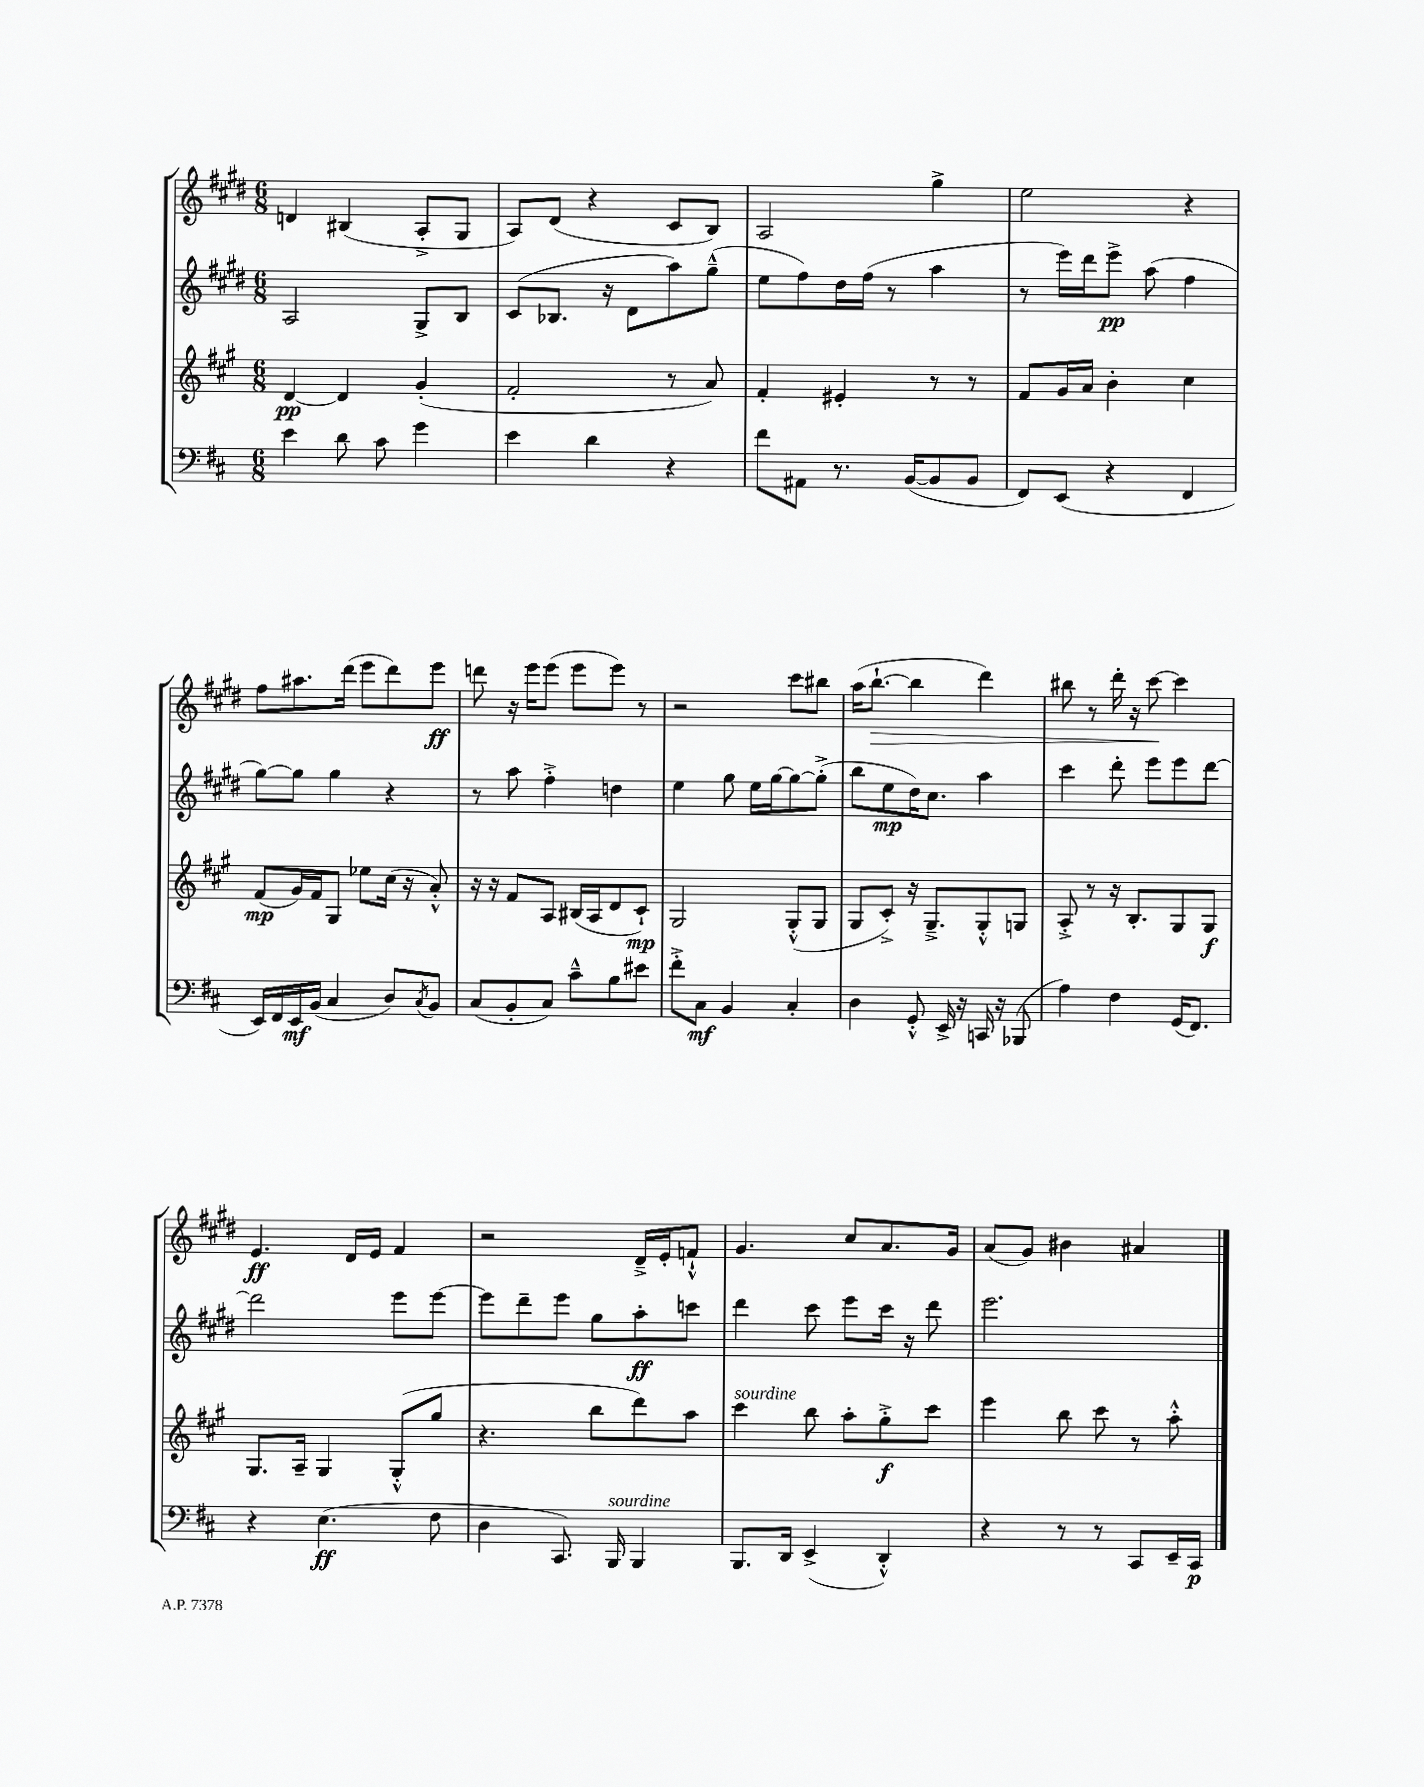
<<
\new StaffGroup <<
\new Staff = "s0" {
    \clef treble \key e \major \numericTimeSignature \time 6/8
    d'4 bis4( a8-.-> gis8 |
    a8) dis'8( r4 cis'8 b8) |
    a2 gis''4-> |
    e''2 r4 |
    fis''8 ais''8. dis'''16( e'''8 dis'''8) e'''8\ff |
    d'''8 r16 e'''16 e'''8( e'''8 e'''8) r8 |
    r2 cis'''8 bis''8 |
    a''16( b''8.~-!\> b''4 dis'''4) |
    bis''8 r8 dis'''16-. r16 cis'''8~\! cis'''4 |
    e'4.\ff dis'16 e'16 fis'4 |
    r2 dis'16---> e'16-. f'8-!-^ |
    gis'4. cis''8 a'8. gis'16 |
    a'8( gis'8) bis'4 ais'4 \bar "|." |
}
\new Staff = "s1" {
    \clef treble \key e \major \numericTimeSignature \time 6/8
    a2 gis8-> b8 |
    cis'8( bes8. r16 dis'8 a''8) gis''8---^( |
    e''8 fis''8) dis''16 fis''16( r8 a''4 |
    r8 e'''16) dis'''16 e'''8->\pp a''8( fis''4 |
    gis''8~) gis''8 gis''4 r4 |
    r8 a''8 fis''4-.-> d''4 |
    e''4 gis''8 e''16 gis''16~ gis''8~ gis''8-.->( |
    b''8 e''8\mp dis''16) cis''8. a''4 |
    cis'''4 dis'''8-. e'''8 e'''8 dis'''8~ |
    dis'''2 e'''8 e'''8~ |
    e'''8 dis'''8-- e'''8 gis''8 a''8-.\ff c'''8 |
    dis'''4 cis'''8 e'''8 cis'''16 r16 dis'''8 |
    e'''2. \bar "|." |
}
\new Staff = "s2" {
    \clef treble \key a \major \numericTimeSignature \time 6/8
    d'4~\pp d'4 gis'4-.( |
    fis'2-. r8 a'8) |
    fis'4-. eis'4-. r8 r8 |
    fis'8 gis'16 a'16 b'4-. cis''4 |
    fis'8\mp( gis'16) fis'16 gis8 ees''8 cis''16( r16 a'8-.-^) |
    r16 r16 fis'8 a8 bis16( a16 d'8 cis'8-!\mp) |
    gis2 gis8-.-^( gis8 |
    gis8 cis'8-.->) r16 gis8.---> gis8-.-^ g8 |
    a8-.-> r8 r16 b8.-. gis8 gis8\f |
    gis8. a16-- gis4 gis8-.-^( gis''8 |
    r4. b''8 d'''8) a''8 |
    cis'''4^\markup { \italic "sourdine" } b''8 a''8-. gis''8-.->\f cis'''8 |
    e'''4 b''8 cis'''8 r8 a''8-.-^ \bar "|." |
}
\new Staff = "s3" {
    \clef bass \key d \major \numericTimeSignature \time 6/8
    e'4 d'8 cis'8 g'4 |
    e'4 d'4 r4 |
    fis'8 ais,8 r8. b,16~( b,8 b,8 |
    fis,8) e,8( r4 fis,4 |
    e,16) fis,16 e,16\mf b,16( cis4 d8) \acciaccatura { cis8 } b,8 |
    cis8( b,8-. cis8) cis'8---^ b8 eis'8 |
    fis'8-.-> cis8\mf b,4 cis4-. |
    d4 g,8-.-^ e,16-> r16 c,16 r16 bes,,8( |
    a4) fis4 g,16( fis,8.) |
    r4 e4.\ff( fis8 |
    d4 cis,8.) b,,16^\markup { \italic "sourdine" } b,,4 |
    b,,8. d,16 e,4->( d,4-.-^) |
    r4 r8 r8 cis,8 e,16-- cis,16\p \bar "|." |
}
>>
>>
\layout { \context { \Score \remove "Bar_number_engraver" } }
